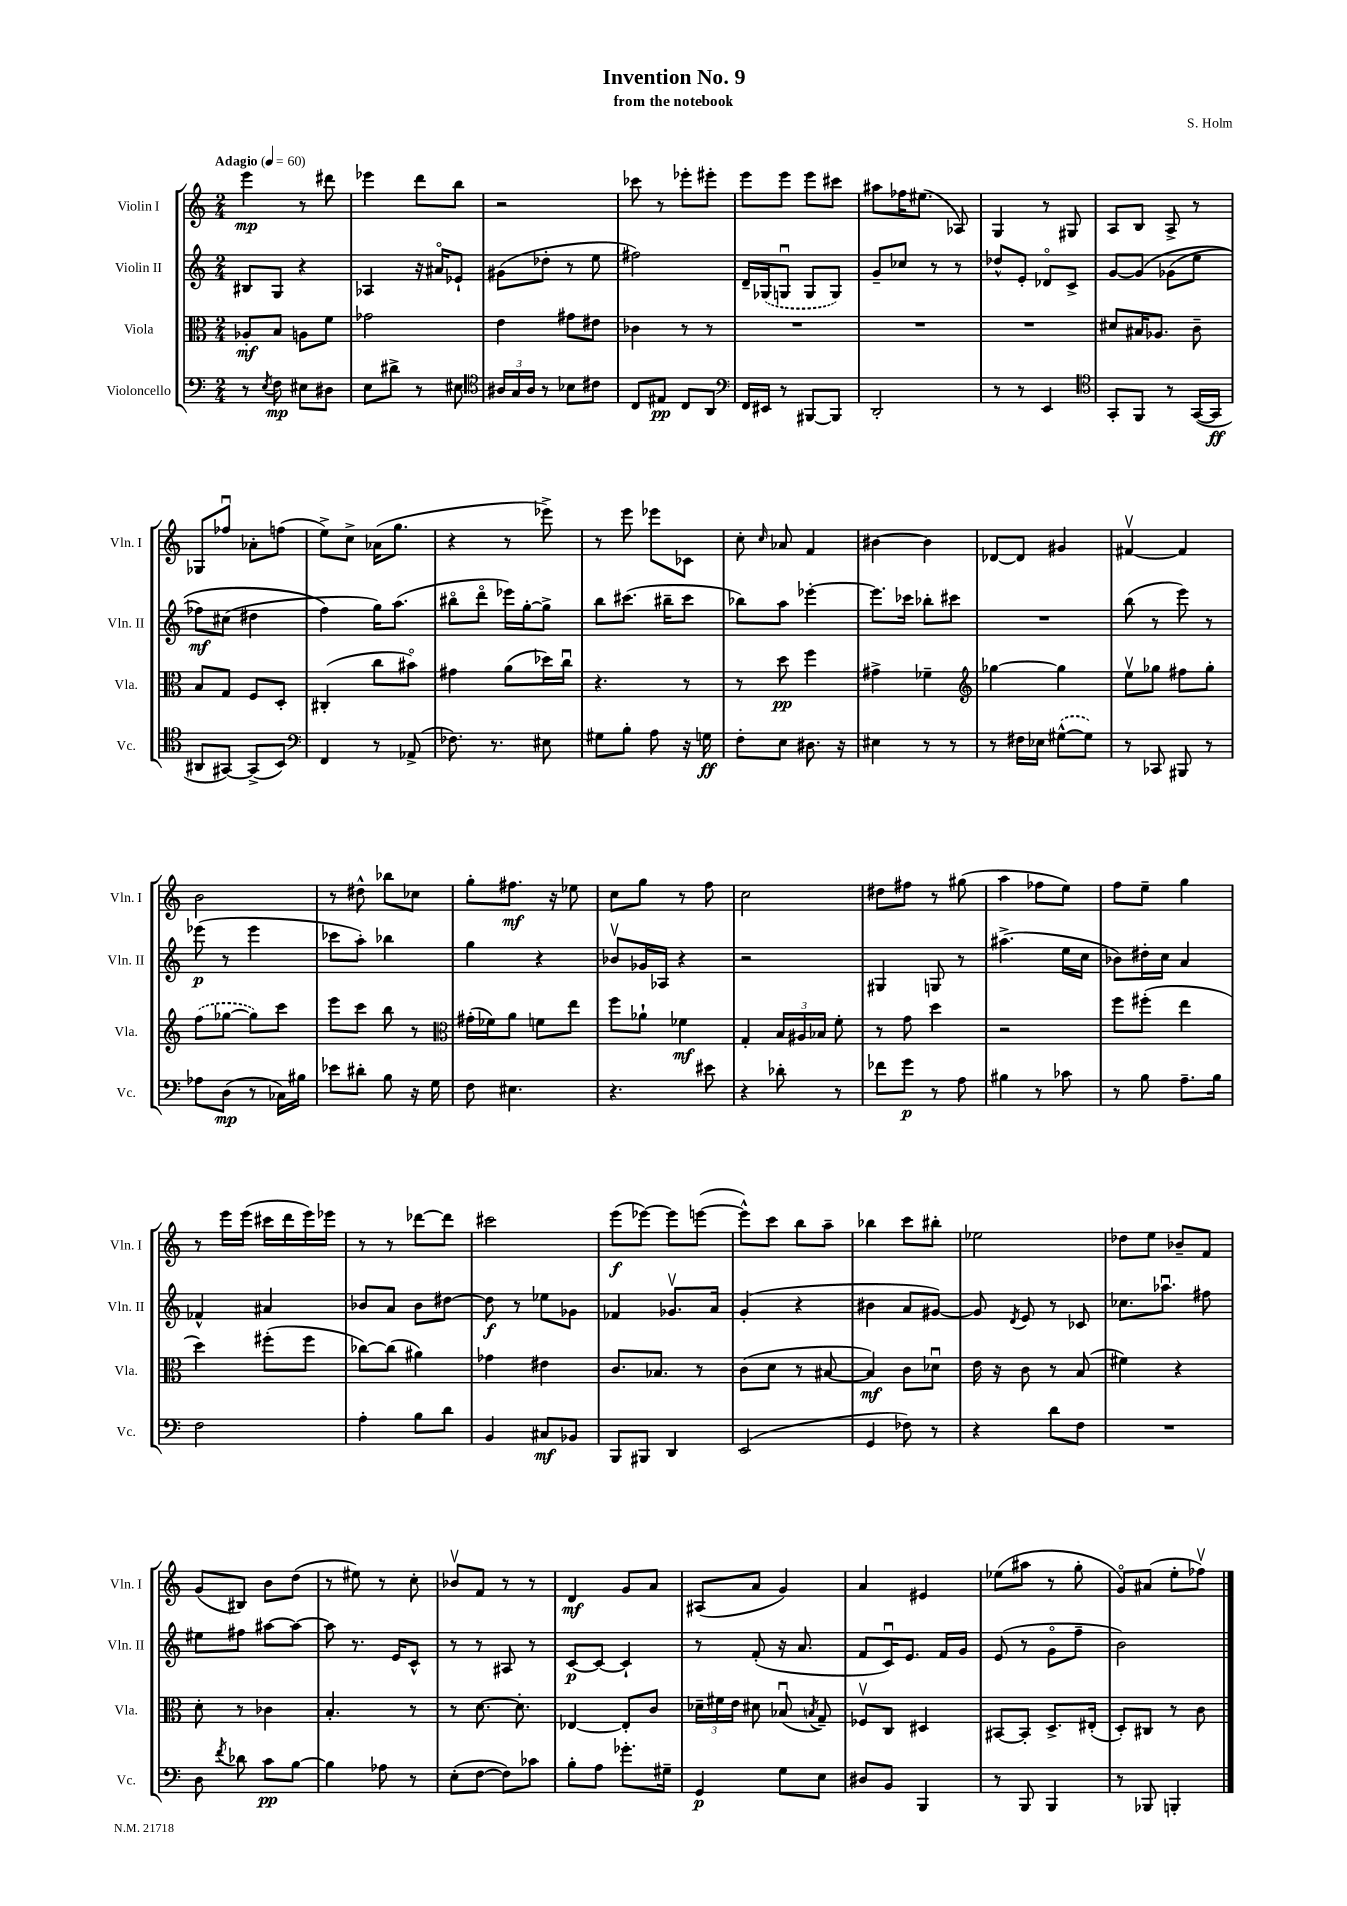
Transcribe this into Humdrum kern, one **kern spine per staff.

**kern	**kern	**kern	**kern
*staff4	*staff3	*staff2	*staff1
*clefF4	*clefC3	*clefG2	*clefG2
*k[]	*k[]	*k[]	*k[]
*M2/4	*M2/4	*M2/4	*M2/4
*MM60	*MM60	*MM60	*MM60
8r	8A-'/L	8B#/L	4eee\
8qE/	.	.	.
8F\	8B/J	8G/J	.
8E#\L	8A\L	4r	8r
8D#\J	8f\J	.	8ddd#\
=	=	=	=
8E\L	2g-\	4A-/	4eee-\
8d#^\J	.	.	.
8r	.	16r	8ddd\L
.	.	16a#o/LK	.
8E#\	.	8e-`/J	8bb\J
=	=	=	=
*clefC4	*	*	*
24A#/LL	4e\	(8g#\L	2r
24G/	.	.	.
24A#/JJ	.	.	.
8r	.	8dd-'\J	.
8B-\L	8g#\L	8r	.
8c#\J	8e#\J	8ee\	.
=	=	=	=
8C/L	4c-\	2ff#\)	8ccc-\
8E#/J	.	.	8r
8C/L	8r	.	8eee-'\L
8AA/J	8r	.	8eee#'\J
=	=	=	=
*clefF4	*	*	*
16FF/LL	2r	16d~/LL	8eee\L
16EE#/JJ	.	(16G-/J	.
8r	.	8Gu/J	8eee\J
[8BBB#/L	.	8G/L	8eee\L
8BBB#/]J	.	8G/J)	8ccc#\J
=	=	=	=
2DD'/	2r	8g~/L	8aa#\L
.	.	8cc-/J	16ff-\K
.	.	.	(8.ee#\J
.	.	8r	.
.	.	8r	8A-/)
=	=	=	=
8r	2r	8dd-^^/L	4G/
8r	.	8e'/J	.
4EE/	.	8d-o/L	8r
.	.	8c^/J	8G#/
=	=	=	=
*clefC4	*	*	*
8GG'/L	8d#/L	[8g/L	8A/L
8FF/J	16B#/K	&(8g/]J	8B/J
.	8.A-/J	.	.
8r	.	(8g-\L	8A^/
([16GG/LL	8c~\	8ee\J	8r
16GG/]JJ	.	.	.
=	=	=	=
8AA#/L	8B/L	8ff-\L)	8G-/L
[8GG#/J)	8G/J	(8cc#\J	8ff-u/J
(8GG#^/]L	8F/L	4dd#\	8a-'\L
8BB/J)	8D'/J	.	(8ff\J
=	=	=	=
*clefF4	*	*	*
4FF/	(4C#'/	4ff\&)	8ee^\L)
.	.	.	8cc^\J
8r	8cc\L	16gg\LK)	(16a-\LK
.	.	(8.aa\J	8.gg\J
(8AA-^/	8b#o\J)	.	.
=	=	=	=
8.F-\)	4g#\	8bb#o\L	4r
.	.	8dddo\J	.
8.r	.	.	.
.	(8a\L	16eee-\LL)	8r
.	.	[16gg'\J	.
8E#\	16dd-\L)	8gg^\]J	8eee-^\)
.	16ccu\JJ	.	.
=	=	=	=
8G#\L	4.r	8bb\L	8r
8B'\J	.	(8.ccc#\J	8eee\
8A\	.	.	8eee-\L
.	.	16bb#~\LK	.
16r	8r	8ccc#\J	8c-\J
16G\	.	.	.
=	=	=	=
8F'\L	8r	8bb-\L)	8cc'\
.	.	.	16qqcc/
8E\J	8dd\	8aa\J	8a-/
8.D#\	4ff\	[4eee-'\	4f/
16r	.	.	.
=	=	=	=
4E#\	4g#^\	8.eee-\]L	[4b#\
.	.	16ccc-\Jk	.
8r	4f-~\	8bb-'\L	4b#\]
8r	.	8ccc#\J	.
=	=	=	=
*	*clefG2	*	*
8r	[4gg-\	2r	[8d-/L
16F#\LL	.	.	8d-/]J
16E-\JJ	.	.	.
([8G#^^\L	4gg-\]	.	4g#/
8G#\]J)	.	.	.
=	=	=	=
8r	8eev\L	(8bb\	[4f#v/
8CC-/	8gg-\J	8r	.
8BBB#/	8ff#\L	8eee\)	4f#/]
8r	8gg-'\J	8r	.
=	=	=	=
8A-\L	(8ff\L	(8eee-\	2b\
(8D\J	[8gg-\J	8r	.
8r	8gg-\]L)	4eee-\	.
16C-\LL)	8ccc\J	.	.
16B#\JJ	.	.	.
=	=	=	=
8e-\L	8eee\L	8ccc-\L	8r
8d#'\J	8ccc\J	8aa'\J)	8dd#^^\
8B\	8bb\	4bb-\	8bb-\L
16r	8r	.	8cc-\J
16G\	.	.	.
=	=	=	=
*	*clefC3	*	*
8F\	(16g#'\LL	4gg\	8gg'\L
.	16f-\J)	.	.
4.E#\	8a\J	.	8.ff#\J
.	8f\L	4r	.
.	.	.	16r
.	8ee\J	.	8ee-\
=	=	=	=
4.r	8ff\L	8b-v/L	8cc\L
.	8a-`\J	16g-/L	8gg\J
.	.	16A-/JJ	.
.	4f-\	4r	8r
8e#\	.	.	8ff\
=	=	=	=
4r	4G'/	2r	2cc\
8d-'\	24B/LL	.	.
.	24A#/	.	.
.	24B-/JJ	.	.
8r	8f'\	.	.
=	=	=	=
8f-\L	8r	4G#/	8dd#\L
8g\J	8g\	.	8ff#\J
8r	4dd\	8G/	8r
8A\	.	8r	(8gg#\
=	=	=	=
4B#\	2r	(4.aa#^\	4aa\
8r	.	.	8ff-\L
8c-\	.	16ee\LL	8ee\J)
.	.	16cc\JJ	.
=	=	=	=
8r	8ff\L	8b-\L)	8ff\L
8B\	(8ff#'\J	16dd#'\L	8ee~\J
.	.	16cc\JJ	.
8.A~\L	4ee\	4a/	4gg\
16B\Jk	.	.	.
=	=	=	=
2F\	4dd\)	4f-^^/	8r
.	.	.	16eee\LL
.	.	.	(16eee\JJ
.	(8ff#'\L	4a#/	16ccc#\LL
.	.	.	16ddd\
.	8ff#\J	.	16eee\)
.	.	.	16eee-\JJ
=	=	=	=
4A'\	[8cc-\L)	8b-/L	8r
.	(8cc-\]J	8a/J	8r
8B\L	4a#\)	8b-\L	[8ddd-\L
8d\J	.	[8dd#\J	8ddd-\]J
=	=	=	=
4BB/	4g-\	8dd#\]	2ccc#\
.	.	8r	.
8C#/L	4e#\	8ee-\L	.
8BB-/J	.	8g-\J	.
=	=	=	=
8BBB/L	8.c/L	4f-/	(8eee\L
8BBB#/J	.	.	[8eee-\J)
.	8.B-/J	.	.
4DD/	.	8.g-v/L	8eee-\]L
.	8r	.	([8eee\J
.	.	16a/Jk	.
=	=	=	=
(2EE/	(8c\L	(4g'/	8eee^^\]L)
.	8d\J	.	8ccc\J
.	8r	4r	8bb\L
.	[8B#/	.	8aa~\J
=	=	=	=
4GG/	4B#/])	4b#\	4bb-\
8F-\)	8c\L	8a/L	8ccc\L
8r	8d-u\J	[8g#/J)	8bb#'\J
=	=	=	=
4r	16e\	8g#/]	2ee-\
.	16r	.	.
.	.	8qd/	.
.	8c\	8e/	.
8d\L	8r	8r	.
8F\J	(8B/	8c-/	.
=	=	=	=
2r	4f#\)	8.cc-\L	8dd-\L
.	.	.	8ee\J
.	.	8.aa-u\J	.
.	4r	.	8b-~/L
.	.	8ff#\	8f/J
=	=	=	=
8D\	8d'\	8ee#\L	(8g/L
8qf/	.	.	.
8d-\	8r	8ff#\J	8B#/J)
8c\L	4c-\	[8aa#\L	8b\L
[8B\J	.	8aa#\_J	(8dd\J
=	=	=	=
4B\]	4.B'/	8aa#\]	8r
.	.	8.r	8ee#\)
8A-\	.	.	8r
.	.	16e/LK	.
8r	8r	8c^^/J	8cc'\
=	=	=	=
(8E'\L	8r	8r	8b-v/L
[8F\J	[8.d\	8r	8f/J
8F\]L)	.	8A#/	8r
.	8.d'\]	.	.
8c-\J	.	8r	8r
=	=	=	=
8B'\L	[4E-/	[8c/L	4d/
8A\J	.	8c/_J	.
8.g-'\L	8E-'/]L	4c`/]	8g/L
.	8c/J	.	8a/J
16G#~\Jk	.	.	.
=	=	=	=
4GG/	24d-~\LL	8r	(8A#/L
.	24f#\	.	.
.	24e\JJ	.	.
.	8d#\	(8f'/	8a/J
8G\L	(8B-u/	16r	4g/)
.	.	8.a/	.
.	8qB/	.	.
8E\J	8G~/)	.	.
=	=	=	=
8D#/L	8F-v/L	8f/L	4a/
8BB/J	8C/J	16cu/K)	.
.	.	8.e/J	.
4BBB/	4D#/	.	4e#/
.	.	16f/LL	.
.	.	16g/JJ	.
=	=	=	=
8r	[8BB#/L	(8e/	(8ee-\L
8BBB/	8BB#'/]J	8r	8aa#\J
4BBB/	8.D^/L	8go\L	8r
.	.	8ff~\J	8gg'\
.	(16E#'/Jk	.	.
=	=	=	=
8r	8D'/L)	2b\)	8go/L)
8BBB-/	8C#/J	.	(8a#/J
4BBB'/	8r	.	8ee'\L
.	8c\	.	8ff-v\J)
==	==	==	==
*-	*-	*-	*-
